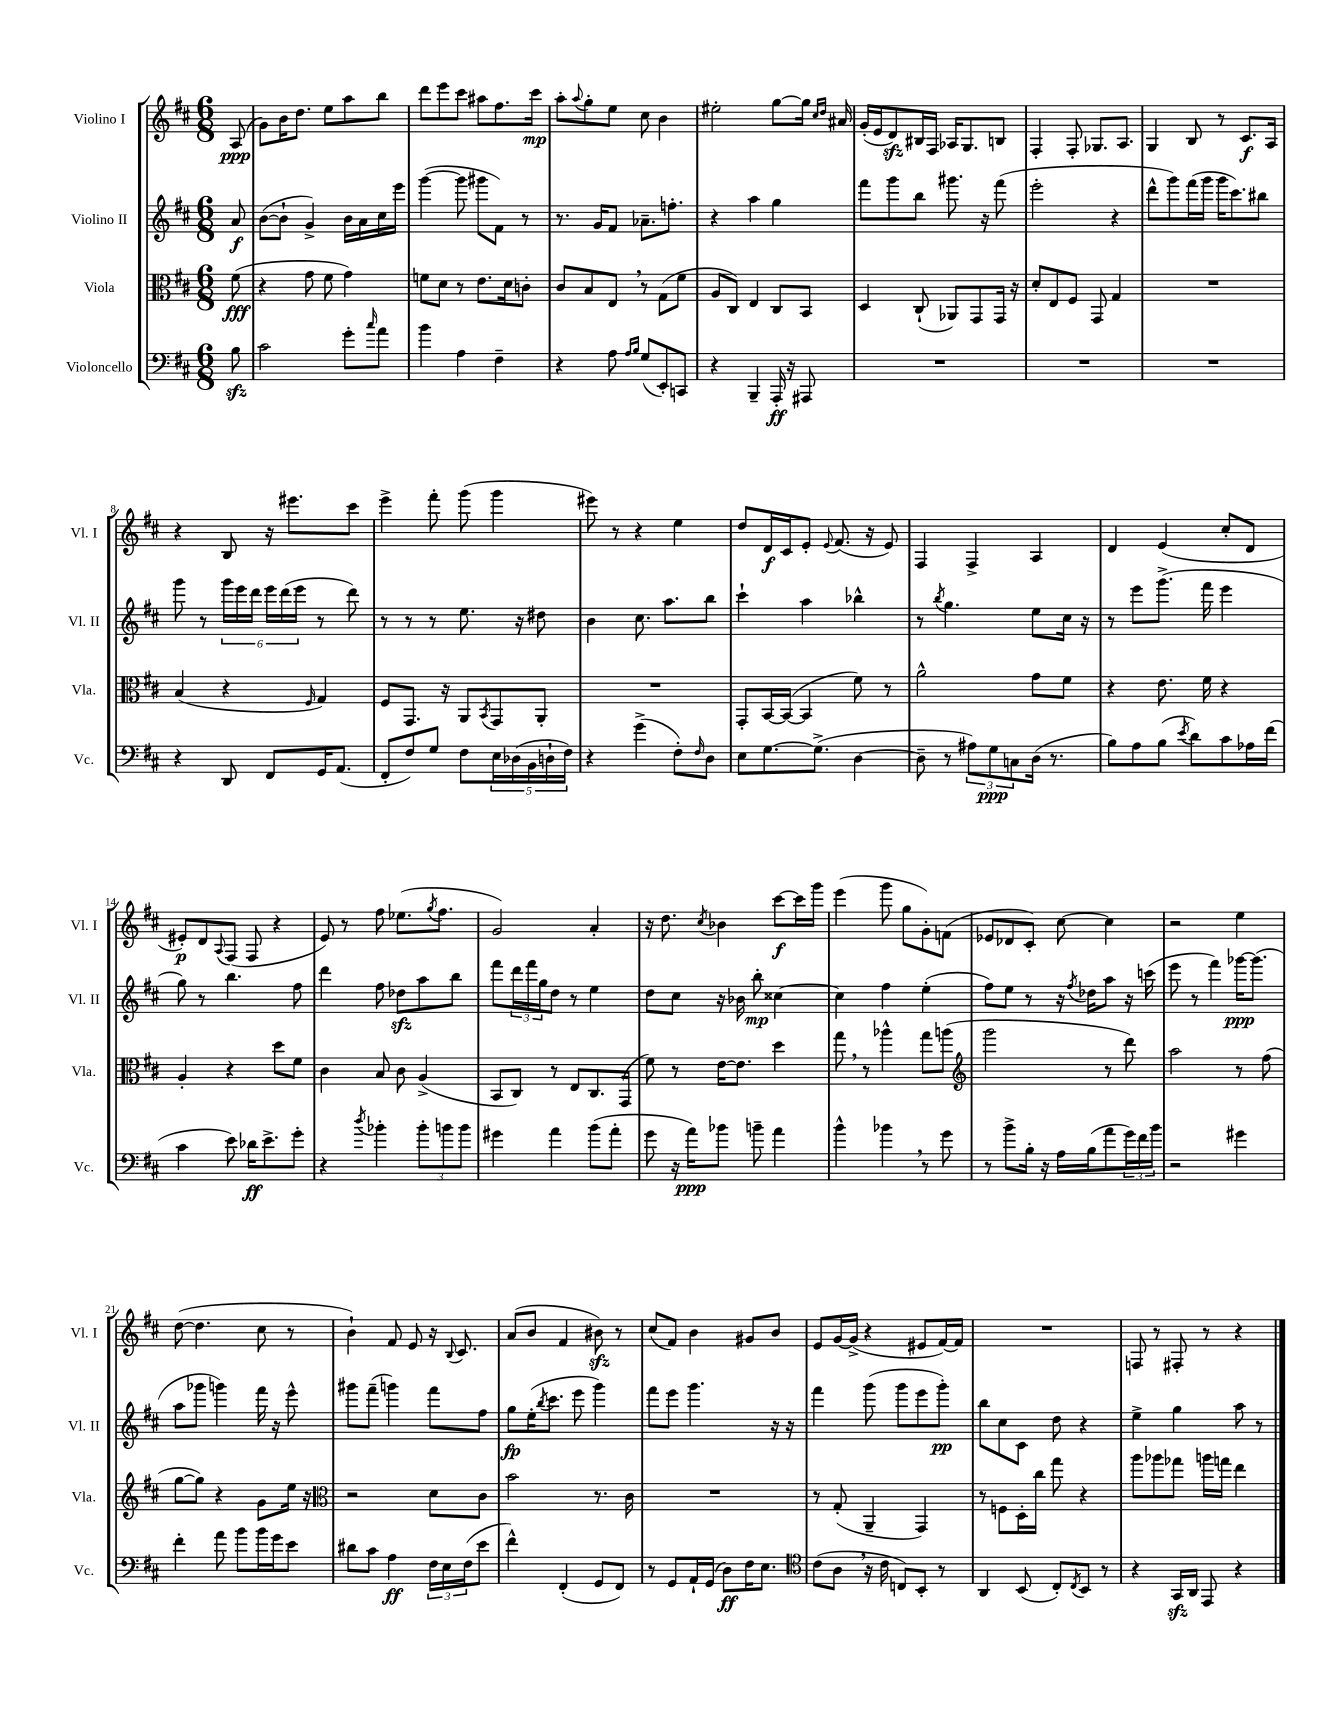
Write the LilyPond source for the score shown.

<<
\new StaffGroup <<
\new Staff = "s0" \with { instrumentName = "Violino I" shortInstrumentName = "Vl. I" } {
    \clef treble \key d \major \numericTimeSignature \time 6/8 \partial 8
    a8\ppp( |
    g'8) b'16 d''8. e''8 a''8 b''8 |
    d'''8 e'''8 cis'''8 ais''8 fis''8. cis'''16\mp |
    a''8-. \appoggiatura { a''8 } g''8-. e''8 cis''8 b'4 |
    eis''2-. g''8~ g''16 \grace { cis''16 d''16 } ais'16 |
    g'16-.( e'16 d'8\sfz) bis16 fis16 aes16 g8. b8 |
    fis4-. fis8-. ges8. a8. |
    g4 b8 r8 cis'8.\f a16 |
    r4 b8 r16 eis'''8. cis'''8 |
    e'''4-> fis'''8-. g'''8( g'''4 |
    eis'''8) r8 r4 e''4 |
    d''8 d'16\f cis'16 e'8-. \appoggiatura { e'8 } fis'8.( r16 e'8) |
    fis4 fis4-> a4 |
    d'4 e'4( cis''8-. d'8 |
    eis'8-.\p) d'8 \appoggiatura { a8 } fis8( fis8 r4 |
    e'8) r8 fis''8 ees''8.( \acciaccatura { g''8 } fis''8. |
    g'2) a'4-. |
    r16 d''8. \acciaccatura { cis''8 } bes'4 cis'''8~\f cis'''16 g'''16 |
    e'''4( g'''8 g''8 g'8-.) f'8( |
    ees'8 des'8 cis'8-.) cis''8~ cis''4 |
    r2 e''4 |
    d''8~( d''4. cis''8 r8 |
    b'4-!) fis'8 e'8 r16 \appoggiatura { b8 } cis'8. |
    a'8( b'8 fis'4 bis'8\sfz) r8 |
    cis''8( fis'8) b'4 gis'8 b'8 |
    e'8 g'16~ g'16->( r4 eis'8 fis'16~) fis'16 |
    R2. |
    f8 r8 fis8-. r8 r4 \bar "|." |
}
\new Staff = "s1" \with { instrumentName = "Violino II" shortInstrumentName = "Vl. II" } {
    \clef treble \key d \major \numericTimeSignature \time 6/8 \partial 8
    a'8\f |
    b'8~( b'8-! g'4->) b'16 a'16 cis''16 e'''16 |
    g'''4~( g'''8 gis'''8 fis'8) r8 |
    r8. g'16 fis'8 aes'8.-- f''8.-. |
    r4 a''4 g''4 |
    fis'''8 g'''8 b''8 gis'''8. r16 fis'''8( |
    e'''2-. r4 |
    d'''8-^ g'''8) fis'''16( g'''16 g'''16 cis'''8.) bis''8 |
    g'''8 r8 \tuplet 6/4 { g'''16 e'''16 d'''16 e'''16 d'''16( e'''16 } r8 d'''8) |
    r8 r8 r8 e''8. r16 dis''8 |
    b'4 cis''8. a''8. b''8 |
    cis'''4-! a''4 bes''4-^ |
    r8 \acciaccatura { b''8 } g''4. e''8 cis''16 r16 |
    r8 e'''8 g'''8.->( fis'''16 e'''4 |
    g''8) r8 b''4. fis''8 |
    d'''4 fis''8 des''8\sfz a''8 b''8 |
    fis'''8 \tuplet 3/2 { d'''16 fis'''16 g''16 } d''8 r8 e''4 |
    d''8 cis''8 r16 bes'16 b''8-.\mp cisis''4~ |
    cisis''4 fis''4 e''4-.( |
    fis''8) e''8 r8 r16 \acciaccatura { fis''8 } des''16 a''8 r16 c'''16( |
    e'''8 r8 fis'''4) ges'''16~\ppp ges'''8.( |
    a''8 ges'''8 g'''4) fis'''16 r16 e'''8-^ |
    gis'''8 fis'''8--( g'''4) fis'''8 fis''8 |
    g''8\fp e''16-.( \acciaccatura { b''8 } cis'''8. e'''8 g'''4) |
    fis'''8 e'''8 g'''4. r16 r16 |
    fis'''4 g'''8( g'''8 e'''8 g'''8-.\pp) |
    b''8 cis''8 cis'8 d''8 r4 |
    e''4-> g''4 a''8 r8 \bar "|." |
}
\new Staff = "s2" \with { instrumentName = "Viola" shortInstrumentName = "Vla." } {
    \clef alto \key d \major \numericTimeSignature \time 6/8 \partial 8
    fis'8\fff( |
    r4 g'8 fis'8 g'4) |
    f'8 d'8 r8 e'8. d'16 c'8-. |
    cis'8 b8 e8 \breathe r8 g8( fis'8 |
    a8 cis8) e4 cis8 b,8 |
    d4 cis8-!( aes,8) g,8 g,16 r16 |
    d'8-. e8 fis8 g,8 g4 |
    R2. |
    b4( r4 \grace { fis16 } g4) |
    fis8 g,8. r16 a,8 \acciaccatura { b,8 } g,8 a,8-. |
    R2. |
    g,8-. b,16~ b,16~( b,4 fis'8) r8 |
    a'2-^ g'8 fis'8 |
    r4 e'8. fis'16 r4 |
    a4-. r4 d''8 fis'8 |
    cis'4 b8 cis'8 a4->( |
    b,8 cis8) r8 e8 cis8. g,16( |
    fis'8) r8 e'16~ e'8. d''4 |
    g''8 \breathe r8 aes''4-^ g''8 a''8( |
    \clef treble g'''2 r8 d'''8) |
    a''2 r8 fis''8( |
    g''8~ g''8) r4 g'8 e''16 r16 |
    \clef alto r2 d'8 cis'8 |
    b'2 r8. cis'16 |
    R2. |
    r8 g8-.( a,4-- g,4) |
    r8 f8 d16-. cis''16 g''8 r4 |
    a''8 aes''8 ges''8 a''16 g''16 e''4 \bar "|." |
}
\new Staff = "s3" \with { instrumentName = "Violoncello" shortInstrumentName = "Vc." } {
    \clef bass \key d \major \numericTimeSignature \time 6/8 \partial 8
    b8\sfz |
    cis'2 g'8-. \grace { cis''16 } a'8 |
    b'4 a4 fis4-- |
    r4 a8 \grace { a16 b16 } g8( e,8-.) c,8 |
    r4 b,,4-- a,,16-.\ff r16 ais,,8 |
    R2. |
    R2. |
    R2. |
    r4 d,8 fis,8 g,16 a,8.( |
    fis,8-. fis8) g8 fis8 \tuplet 5/4 { e16 des16( b,16 d16-! fis16) } |
    r4 g'4->( fis8-.) \grace { fis16 } d8 |
    e8 g8.~ g8.->( d4~ |
    d8-- r8 \tuplet 3/2 { ais8) g8\ppp c8 } d16( r8. |
    b8) a8 b8( \acciaccatura { e'8 } d'8) cis'8 aes16 fis'16( |
    cis'4 e'8) des'16\ff e'8.-> g'8-. |
    r4 \acciaccatura { d''8 } bes'4-. \tuplet 3/2 { bes'8-. b'8 b'8 } |
    gis'4 a'4 b'8( a'8-. |
    g'8 r16 a'16\ppp) bes'8 b'8-- a'4 |
    b'4-^ bes'4 \breathe r8 g'8 |
    r8 b'8-> b16-. r16 a16 b16( a'8 \tuplet 3/2 { g'16) fis'16 b'16 } |
    r2 gis'4 |
    fis'4-. a'8 b'8 b'16 g'16 e'8 |
    dis'8 cis'8 a4\ff \tuplet 3/2 { fis16 e16 fis16( } e'8 |
    fis'4-^) fis,4-.( g,8 fis,8) |
    r8 g,8 a,16-! g,16( d8\ff) fis16 e8. |
    \clef tenor cis'8( a8 \breathe r16 cis'16 c8) b,8-. r8 |
    a,4 b,8( cis8-.) \acciaccatura { cis8 } b,8 r8 |
    r4 g,16\sfz a,16 e,8 r4 \bar "|." |
}
>>
>>
